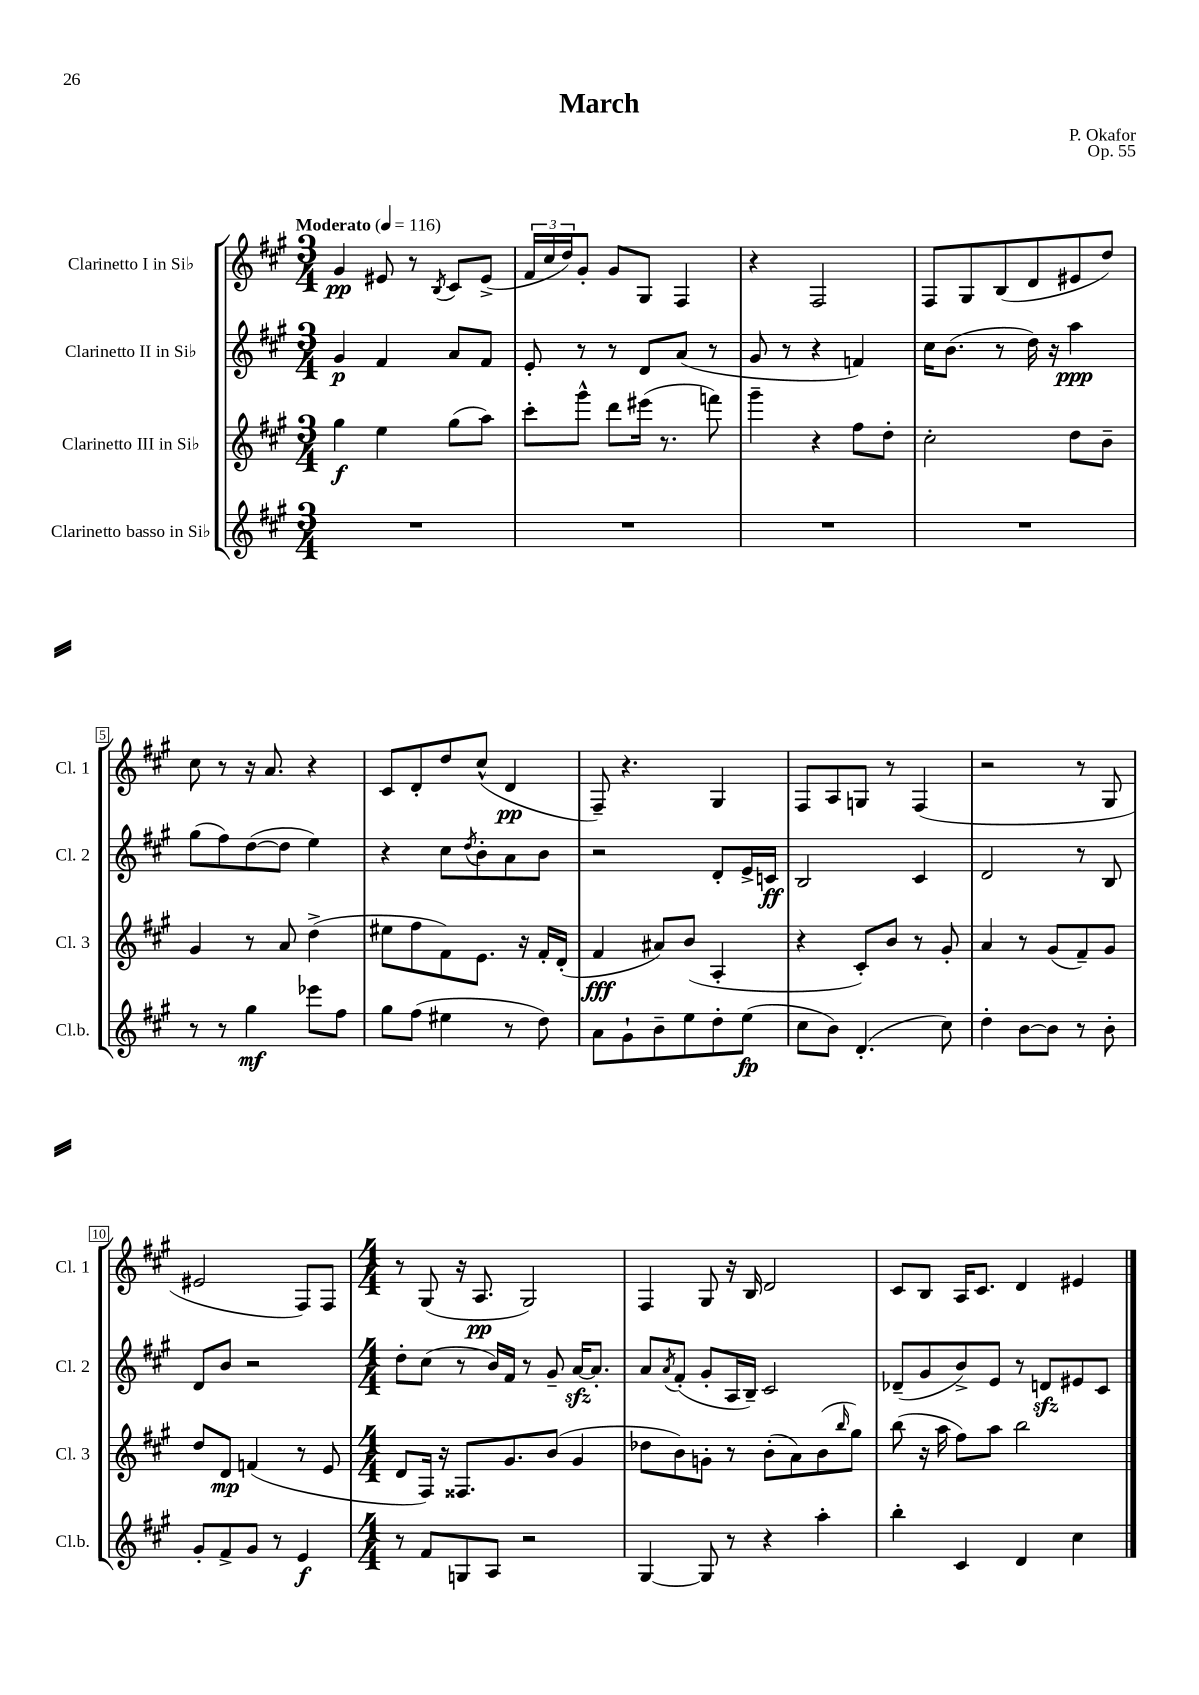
\header { title = "March" composer = "P. Okafor" opus = "Op. 55" }
<<
\new StaffGroup <<
\new Staff = "s0" \with { instrumentName = "Clarinetto I in Sib" shortInstrumentName = "Cl. 1" } {
    \clef treble \key a \major \numericTimeSignature \time 3/4 \tempo "Moderato" 4 = 116
    gis'4\pp eis'8 r8 \acciaccatura { b8 } cis'8 eis'8->( |
    \tuplet 3/2 { fis'16 cis''16 d''16) } gis'8-. gis'8 gis8 fis4 |
    r4 fis2 |
    fis8 gis8 b8( d'8 eis'8 d''8) |
    cis''8 r8 r16 a'8. r4 |
    cis'8 d'8-. d''8 cis''8-^( d'4\pp |
    fis8--) r4. gis4 |
    fis8 a8 g8 r8 fis4( |
    r2 r8 gis8 |
    eis'2 fis8) fis8 |
    \numericTimeSignature \time 4/4 r8 gis8( r16 a8.\pp gis2) |
    fis4 gis8 r16 b16 d'2 |
    cis'8 b8 a16 cis'8. d'4 eis'4 \bar "|." |
}
\new Staff = "s1" \with { instrumentName = "Clarinetto II in Sib" shortInstrumentName = "Cl. 2" } {
    \clef treble \key a \major \numericTimeSignature \time 3/4
    gis'4\p fis'4 a'8 fis'8 |
    e'8-. r8 r8 d'8 a'8( r8 |
    gis'8 r8 r4 f'4) |
    cis''16 b'8.( r8 d''16) r16 a''4\ppp |
    gis''8( fis''8) d''8~( d''8 e''4) |
    r4 cis''8 \acciaccatura { d''8 } b'8-. a'8 b'8 |
    r2 d'8-. e'16-> c'16\ff |
    b2 cis'4 |
    d'2 r8 b8 |
    d'8 b'8 r2 |
    \numericTimeSignature \time 4/4 d''8-. cis''8( r8 b'16) fis'16 r8 gis'8-- a'16~\sfz a'8.-. |
    a'8 \acciaccatura { a'8 } fis'8-.( gis'8-. a16 b16--) cis'2 |
    des'8--( gis'8 b'8->) e'8 r8 d'8\sfz eis'8 cis'8 \bar "|." |
}
\new Staff = "s2" \with { instrumentName = "Clarinetto III in Sib" shortInstrumentName = "Cl. 3" } {
    \clef treble \key a \major \numericTimeSignature \time 3/4
    gis''4\f e''4 gis''8( a''8) |
    cis'''8-. gis'''8-^ d'''8 eis'''16( r8. f'''8) |
    gis'''4-- r4 fis''8 d''8-. |
    cis''2-. d''8 b'8-- |
    gis'4 r8 a'8 d''4->( |
    eis''8 fis''8 fis'8) e'8. r16 fis'16-. d'16-.( |
    fis'4\fff ais'8) b'8( a4-. |
    r4 cis'8-.) b'8 r8 gis'8-. |
    a'4 r8 gis'8( fis'8--) gis'8 |
    d''8 d'8\mp f'4( r8 e'8 |
    \numericTimeSignature \time 4/4 d'8 fis16) r16 fisis8. gis'8. b'8( gis'4 |
    des''8 b'8) g'8-. r8 b'8-.( a'8) b'8( \grace { b''16 } gis''8) |
    b''8( r16 a''16 fis''8) a''8 b''2 \bar "|." |
}
\new Staff = "s3" \with { instrumentName = "Clarinetto basso in Sib" shortInstrumentName = "Cl.b." } {
    \clef treble \key a \major \numericTimeSignature \time 3/4
    R2. |
    R2. |
    R2. |
    R2. |
    r8 r8 gis''4\mf ees'''8 fis''8 |
    gis''8 fis''8( eis''4 r8 d''8) |
    a'8 gis'8-! b'8-- e''8 d''8-. e''8\fp( |
    cis''8 b'8) d'4.-.( cis''8) |
    d''4-. b'8~ b'8 r8 b'8-. |
    gis'8-. fis'8-> gis'8 r8 e'4\f |
    \numericTimeSignature \time 4/4 r8 fis'8 g8 a8 r2 |
    gis4~ gis8 r8 r4 a''4-. |
    b''4-. cis'4 d'4 cis''4 \bar "|." |
}
>>
>>
\layout { \context { \Score \override BarNumber.stencil = #(make-stencil-boxer 0.1 0.3 ly:text-interface::print) } }
